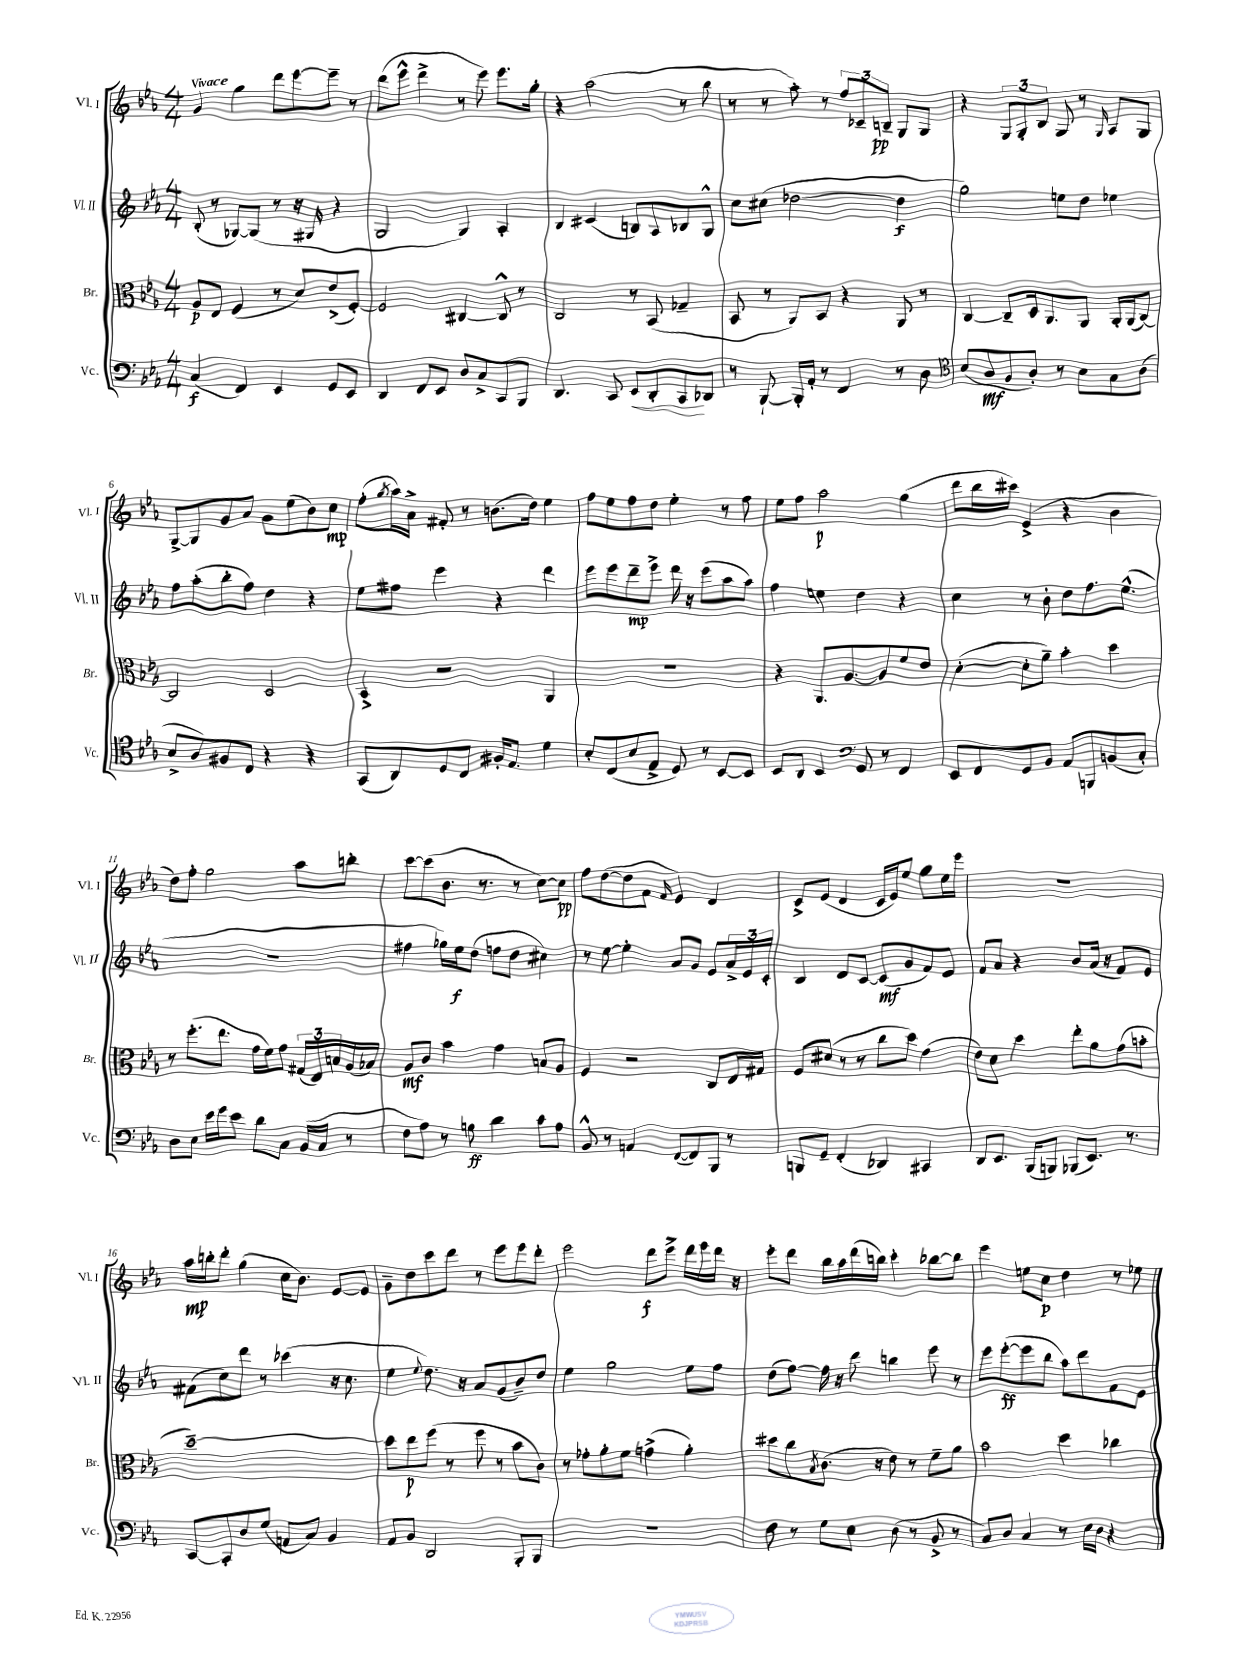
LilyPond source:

<<
\new StaffGroup <<
\new Staff = "s0" \with { instrumentName = "Vl. I" shortInstrumentName = "Vl. I" } {
    \clef treble \key ees \major \numericTimeSignature \time 4/4 \tempo "Vivace"
    g'4 g''4 d'''8 ees'''8~ ees'''8-- r8 |
    d'''8( ees'''8-^ d'''4-> r8 ees'''8) ees'''8. g''16-. |
    r4 aes''2( r8 bes''8 |
    r8 r8 aes''8-.) r8 \tuplet 3/2 { f''8 ces'8-- b8--\pp } g8 g8 |
    r4 \tuplet 3/2 { g8 g8-. bes8 } g8 r8 \grace { g16 } aes8 g8 |
    g8~-> g8 g'8 aes'8 g'8 ees''8( bes'8) c''8\mp |
    f''8-.( \acciaccatura { g''8 } aes''16) aes'16-> fis'8-. r8 b'8.( d''16) ees''4 |
    f''8 ees''8 f''8 d''8 ees''4-. r8 f''8 |
    ees''8 f''8 aes''2\p g''4( |
    d'''8 bes''16 cis'''16) ees'4->( r4 bes'4 |
    d''8) f''8-. g''2 aes''8 b''8-. |
    c'''8~ c'''8( bes'8. r8. r8 c''8~) c''8\pp |
    f''8 d''8~( d''8 f'8 \grace { f'16 } ees'4) d'4 |
    c'8-> ees'8( d'4 c'16 ees'16) ees''8 g''8 ees''16 ees'''16 |
    r1 |
    aes''16\mp b''16-. d'''8-. g''4( c''16 bes'8.) ees'8~ ees'8 |
    g'8-- d''8 c'''8 d'''8 r8 ees'''8 ees'''8 d'''8-. |
    ees'''2 d'''8\f ees'''8-> d'''16 ees'''16 d'''16 r16 |
    ees'''8-. d'''8 bes''16 aes''16 d'''16( b''16) c'''4-. bes''8~ bes''8 |
    ees'''4 e''8 c''8\p d''4 r8 ees''8 \bar "|." |
}
\new Staff = "s1" \with { instrumentName = "Vl. II" shortInstrumentName = "Vl. II" } {
    \clef treble \key ees \major \numericTimeSignature \time 4/4
    bes8-.( r8 ges8~) ges8( r8 r16 gis16 r4 |
    g2 g4) aes4-. |
    bes4 cis'4( b8) aes8 bes8 g8-^ |
    c''8 cis''8( des''2~ des''4\f |
    g''2) e''8 d''8 ees''4 |
    f''8 aes''8-.( bes''8-. f''8) d''4 r4 |
    ees''8 fis''8 ees'''4 r4 d'''4 |
    ees'''8 ees'''8 d'''8--\mp ees'''8-> d'''16 r16 ees'''8( aes''8 aes''8) |
    f''4 e''4 d''4 r4 |
    c''4 r8 bes'8-. d''8 f''8. ees''8.-^( |
    R1 |
    fis''4 ges''16) ees''16\f d''8( f''8 d''8 cis''4) |
    r8 ees''8~ ees''4-. aes'8 g'8 ees'8 \tuplet 3/2 { aes'16-> ees'16 c'16-. } |
    bes4 d'8 c'8~ c'8\mf( g'8 f'8) ees'8 |
    f'8 aes'8 r4 bes'8 aes'16( r16 f'8) ees'8 |
    fis'8( c''8) d'''8 r8 ces'''4( r16 c''8. |
    ees''4 \appoggiatura { ees''8 } d''8.) r16 aes'8 g'8( bes'8--) d''8 |
    ees''4 g''2 ees''8 f''8 |
    d''8( f''8~) f''16 r16 d'''8 b''4 ees'''8 r8 |
    ees'''8 ees'''8~-.\ff( ees'''8 bes''8 aes''8) d'''8 f'8 ees'8 \bar "|." |
}
\new Staff = "s2" \with { instrumentName = "Br." shortInstrumentName = "Br." } {
    \clef alto \key ees \major \numericTimeSignature \time 4/4
    aes8\p ees8 f4( r8 d'8) ees'8->( f8~-.) |
    f2 cis4~ cis8-^ r8 |
    c2 r8 bes,8( ges4-- |
    bes,8 r8 aes,8) bes,8 r4 aes,8 r8 |
    c4~ c8-- d16 aes,8. aes,8 aes,16-. aes,16( c8~) |
    c2 d2 |
    bes,4-> r2 aes,4 |
    R1 |
    r4 aes,8. aes8.~ aes8 f'8 ees'8 |
    d'4~-.( d'8-. aes'8--) bes'4-. d''4 |
    r8 f''8.-.( ees''8. g'16 f'16) g'8 \tuplet 3/2 { gis16( ees16) b16 } aes16( bes16) |
    aes8\mf c'8 bes'4 g'4 b8 aes8 |
    f4 r2 c8 ees16 gis16 |
    f8 dis'8( r8 r8 c''8 d''8) g'4( |
    ees'8) d'8 d''4 ees''8-. aes'8 g'8( b'8-. |
    d''1~--) |
    d''8 ees''8\p f''8( r8 f''8 r8 bes'8 c'8) |
    r8 ges'8-. aes'8-. f'8 g'4->( aes'4-.) |
    dis''8 c''8 \acciaccatura { bes8 } c'8.( r16 ees'8) r8 f'8-- aes'8 |
    bes'2 d''4 ces''4 \bar "|." |
}
\new Staff = "s3" \with { instrumentName = "Vc." shortInstrumentName = "Vc." } {
    \clef bass \key ees \major \numericTimeSignature \time 4/4
    c4\f( f,4) ees,4 g,8 ees,8 |
    d,4 f,8 ees,8 d8 c8-> c,8 bes,,8 |
    d,4. c,8 ees,8\< d,8-. c,8\! des,8 |
    r8 bes,,8~-! bes,,16-. aes,16-. r8 f,4 r8 d8 |
    \clef tenor bes8( aes8\mf f8 aes8-.) r8 bes8 g8 aes8( |
    bes8-> aes8) fis8 c8 r4 r4 |
    g,8( aes,8) d8 c8 fis16-. ees8. d'4 |
    bes8-. c8( bes8 ees8-> d8) r8 bes,8~ bes,8 |
    bes,8 aes,8 bes,4 \clef bass g,8 r8 f,4 |
    ees,8 f,8 g,8 bes,8 aes,8 b,,8 b,8( c8-.) |
    d8 ees8 ees'16 g'16 ees'8 d'8 c8 bes,16( c16 r8 |
    f8 aes8) r8 b8\ff d'4 c'8 aes8 |
    bes,8-^ r8 a,4 f,8~( f,8) bes,,8 r8 |
    b,,8 g,8-- f,4-.( des,4) cis,4 |
    d,8 ees,8. bes,,16( b,,8) bes,,8( ees,8.) r8. |
    c,8~ c,8-. d8 g8( a,8 c8) bes,4 |
    aes,8 bes,8 d,2 bes,,8-. bes,,8 |
    r1 |
    f8 r8 g8 ees8 d8( r8 bes,8-> r8 |
    c8) d8 c4 r8 ees16 d16 r4 \bar "|." |
}
>>
>>
